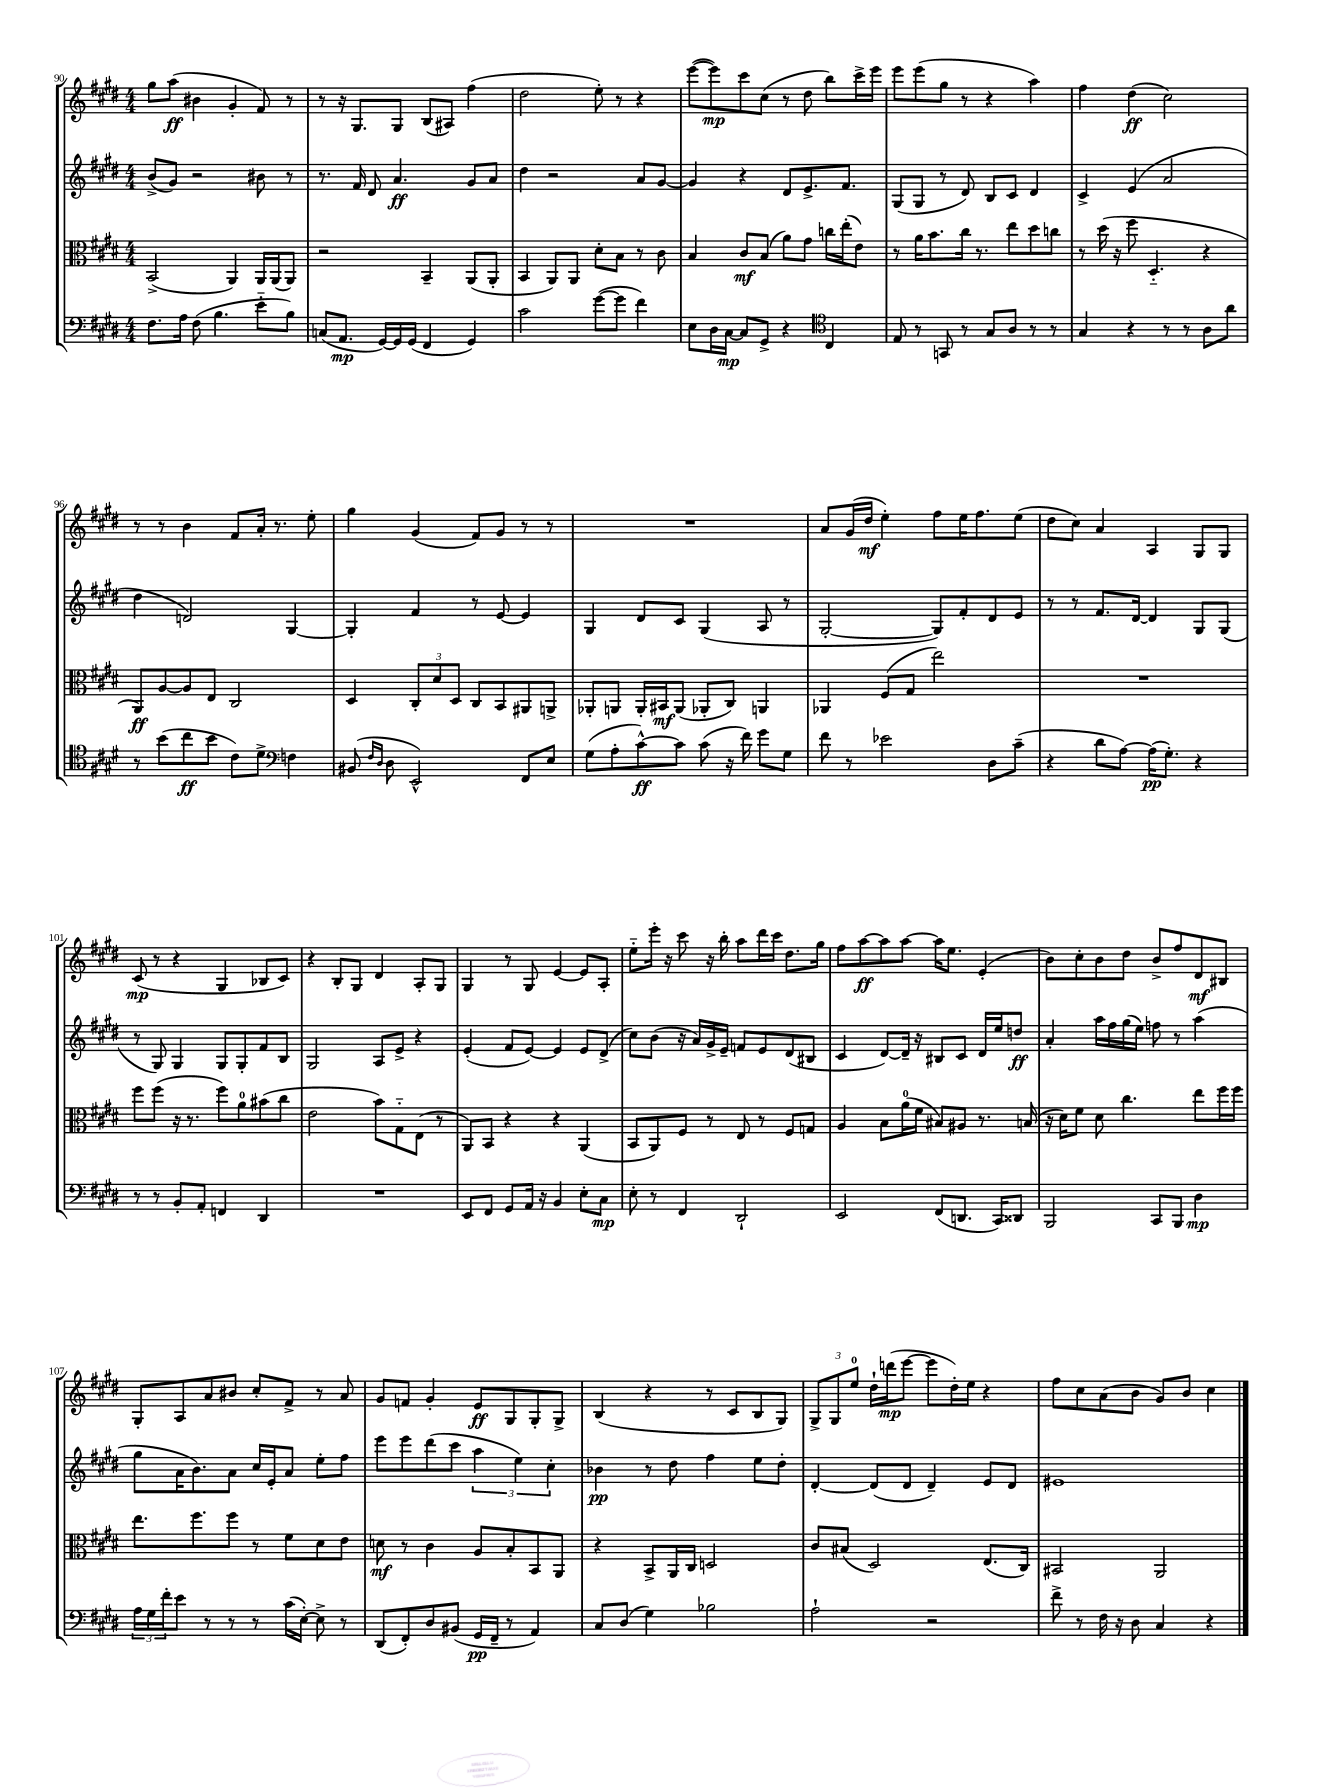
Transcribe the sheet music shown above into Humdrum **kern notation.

**kern	**kern	**kern	**kern
*staff4	*staff3	*staff2	*staff1
*clefF4	*clefC3	*clefG2	*clefG2
*k[f#c#g#d#]	*k[f#c#g#d#]	*k[f#c#g#d#]	*k[f#c#g#d#]
*M4/4	*M4/4	*M4/4	*M4/4
8.F#	(2BB^	(8b^	8gg#
.	.	8g#)	(8aa
16A	.	.	.
(8F#	.	2r	4b#
4.B	.	.	.
.	4AA)	.	4g#'
8e'~	16AA	8b#	8f#)
.	(16AA	.	.
8B)	8AA)	8r	8r
=	=	=	=
(8C	2r	8.r	8r
8.AA	.	.	16r
.	.	16f#	8.G#
.	.	8d#	.
[16GG#)	.	.	.
16GG#]	.	4.a	8G#
(16GG#	.	.	.
4FF#	4BB~	.	(8B
.	.	.	8A#)
4GG#)	(8AA	8g#	(4ff#
.	8AA'	8a	.
=	=	=	=
2c#	4BB	4dd#	2dd#
.	8AA)	2r	.
.	8AA	.	.
([8g#	8d#'	.	8ee')
8g#]	8B	.	8r
4f#)	8r	8a	4r
.	8c#	[8g#	.
=	=	=	=
8E	4B	4g#]	([8eee
16D#	.	.	8eee])
[16C#	.	.	.
8C#]	8c#	4r	8ccc#
8GG#^	(8B	.	(8cc#
4r	8a)	8d#	8r
.	8g#	8.e^	8dd#
*clefC4	*	*	*
4C#	16cc	.	8bb)
.	(16ee'	8.f#	.
.	8e)	.	16ccc#^
.	.	.	16eee
=	=	=	=
8E	8r	(8G#	8eee
8r	16a	8G#	(8eee
.	8.b	.	.
8GG	.	8r	8gg#
8r	16cc#	8d#)	8r
.	8.r	.	.
8G#	.	8B	4r
8A	8ee	8c#	.
8r	8dd#	4d#	4aa)
8r	8cc	.	.
=	=	=	=
4G#	8r	4c#^	4ff#
.	(16dd#	.	.
.	16r	.	.
4r	8ff#	(4e	(4dd#
.	4.D#'~	.	.
8r	.	2a	2cc#)
8r	.	.	.
8A	4r	.	.
8a	.	.	.
=	=	=	=
8r	8AA)	4dd#	8r
(8b	[8A	.	8r
8cc#	8A]	2d)	4b
8b	8E	.	.
8c#)	2C#	.	8f#
8d#^	.	.	16a'
.	.	.	8.r
*clefF4	*	*	*
4F	.	[4G#	.
.	.	.	8ee'
=	=	=	=
(8BB#	4D#	4G#']	4gg#
16qqF#	.	.	.
16qqD#	.	.	.
8D#	.	.	.
2EE^^)	12C#'	4f#	(4g#
.	12d#	.	.
.	12D#	.	.
.	8C#	8r	8f#)
.	8BB	[8e	8g#
8FF#	8AA#	4e]	8r
8E	8AA^	.	8r
=	=	=	=
(8G#	8AA-'	4G#	1r
8A'	8AA	.	.
[8c#^^)	16AA'	8d#	.
.	16BB#	.	.
8c#]	(8AA	8c#	.
(8c#	8AA-'	(4G#	.
16r	8C#)	.	.
16f#)	.	.	.
8g#	4AA	8A	.
8G#	.	8r	.
=	=	=	=
8f#	4AA-	[2G#'	8a
8r	.	.	(16g#
.	.	.	16dd#
2e-	(8F#	.	4ee')
.	8G#	.	.
.	2ee)	8G#])	8ff#
.	.	8f#'	16ee
.	.	.	8.ff#
8D#	.	8d#	.
(8c#~	.	8e	(8ee
=	=	=	=
4r	1r	8r	8dd#
.	.	8r	8cc#)
8d#	.	8.f#	4a
[8A)	.	.	.
.	.	[16d#	.
(16A]	.	4d#]	4A
8.G#')	.	.	.
4r	.	8G#	8G#
.	.	(8G#	8G#
=	=	=	=
8r	8ff#	8r	(8c#
8r	(8ff#	8G#)	8r
8BB'	16r	4G#	4r
.	8.r	.	.
8AA'	.	.	.
4FF	8ff#)	8G#	4G#
.	8a	8G#'	.
4DD#	(8b#	8f#	8B-
.	8cc#	8B	8c#)
=	=	=	=
1r	2e	2G#	4r
.	.	.	8B'
.	.	.	8G#
.	8b)	8A	4d#
.	8G#'~	8e^	.
.	(8E	4r	8A'
.	8r	.	8G#
=	=	=	=
8EE	8AA)	(4e'	4G#
8FF#	8BB	.	.
8GG#	4r	8f#	8r
16AA	.	[8e)	8G#
16r	.	.	.
4BB	4r	4e]	[4e
8E'	(4AA	8e	8e]
8C#	.	(8d#^	8A'
=	=	=	=
8E'	8BB	8cc#)	8ee'~
8r	8AA)	(8b	16eee'
.	.	.	16r
4FF#	8F#	16r	8ccc#
.	.	16a)	.
.	8r	16g#^	16r
.	.	16e~	16bb'
2DD#`	8E	8f	8aa
.	8r	8e	16ddd#
.	.	.	16ccc#
.	8F#	(8d#	8.dd#
.	8G	8B#	.
.	.	.	16gg#
=	=	=	=
2EE	4A	4c#	8ff#
.	.	.	[8aa
.	8B	[8d#)	8aa]
.	(16a	16d#~]	[8aa
.	16f#	16r	.
(8FF#	8B#)	8B#	16aa]
.	.	.	8.ee
8.DD	8A#	8c#	.
.	8.r	16d#	(4e'
16CC#)	.	16ee	.
8DD##	.	8dd	.
.	(16B	.	.
=	=	=	=
2BBB	16r	4a'	8b)
.	16d#)	.	.
.	8f#	.	8cc#'
.	8d#	16aa	8b
.	.	16ff#	.
.	4.cc#	(16gg#	8dd#
.	.	16ee)	.
8CC#	.	8ff	8b^
8BBB	.	8r	8ff#
4D#	8ee	(4aa	8d#
.	16ff#	.	8B#
.	16ff#	.	.
=	=	=	=
24A	8.ee	8gg#	8G#'
24G#	.	.	.
24f#'	.	.	.
8e	.	16a	8A
.	8.ff#	8.b)	.
8r	.	.	8a
8r	8ff#	8a	8b#
8r	8r	16cc#	8cc#'
.	.	16e'	.
(16c#	8f#	8a	8f#^
[16E')	.	.	.
8E^]	8d#	8ee'	8r
8r	8e	8ff#	8a
=	=	=	=
(8DD#	8d	8eee	8g#
8FF#')	8r	8eee	8f
8D#	4c#	(8ddd#	4g#'
(8BB#	.	8ccc#	.
16GG#	8A	6aa	8e
16FF#~	.	.	.
8r	8B'	.	8G#
.	.	6ee)	.
4AA)	8BB	.	8G#'
.	.	6cc#'	.
.	8AA	.	8G#^
=	=	=	=
8C#	4r	4b-	(4B
(8D#	.	.	.
4G#)	8BB^	8r	4r
.	16AA	8dd#	.
.	16C#	.	.
2B-	2D	4ff#	8r
.	.	.	8c#
.	.	8ee	8B
.	.	8dd#'	8G#)
=	=	=	=
2A`	8c#	[4d#'	12G#^
.	.	.	12G#
.	(8B#	.	.
.	.	.	12ee
.	2D#)	(8d#]	16dd#`
.	.	.	(16ddd
.	.	8d#	[8eee
2r	.	4d#~)	8eee]
.	.	.	16dd#')
.	.	.	16ee
.	(8.E	8e	4r
.	.	8d#	.
.	16C#)	.	.
=	=	=	=
8f#^	2BB#	1e#	8ff#
8r	.	.	8cc#
16F#	.	.	(8a
16r	.	.	.
8D#	.	.	8b
4C#	2AA	.	8g#)
.	.	.	8b
4r	.	.	4cc#
==	==	==	==
*-	*-	*-	*-
